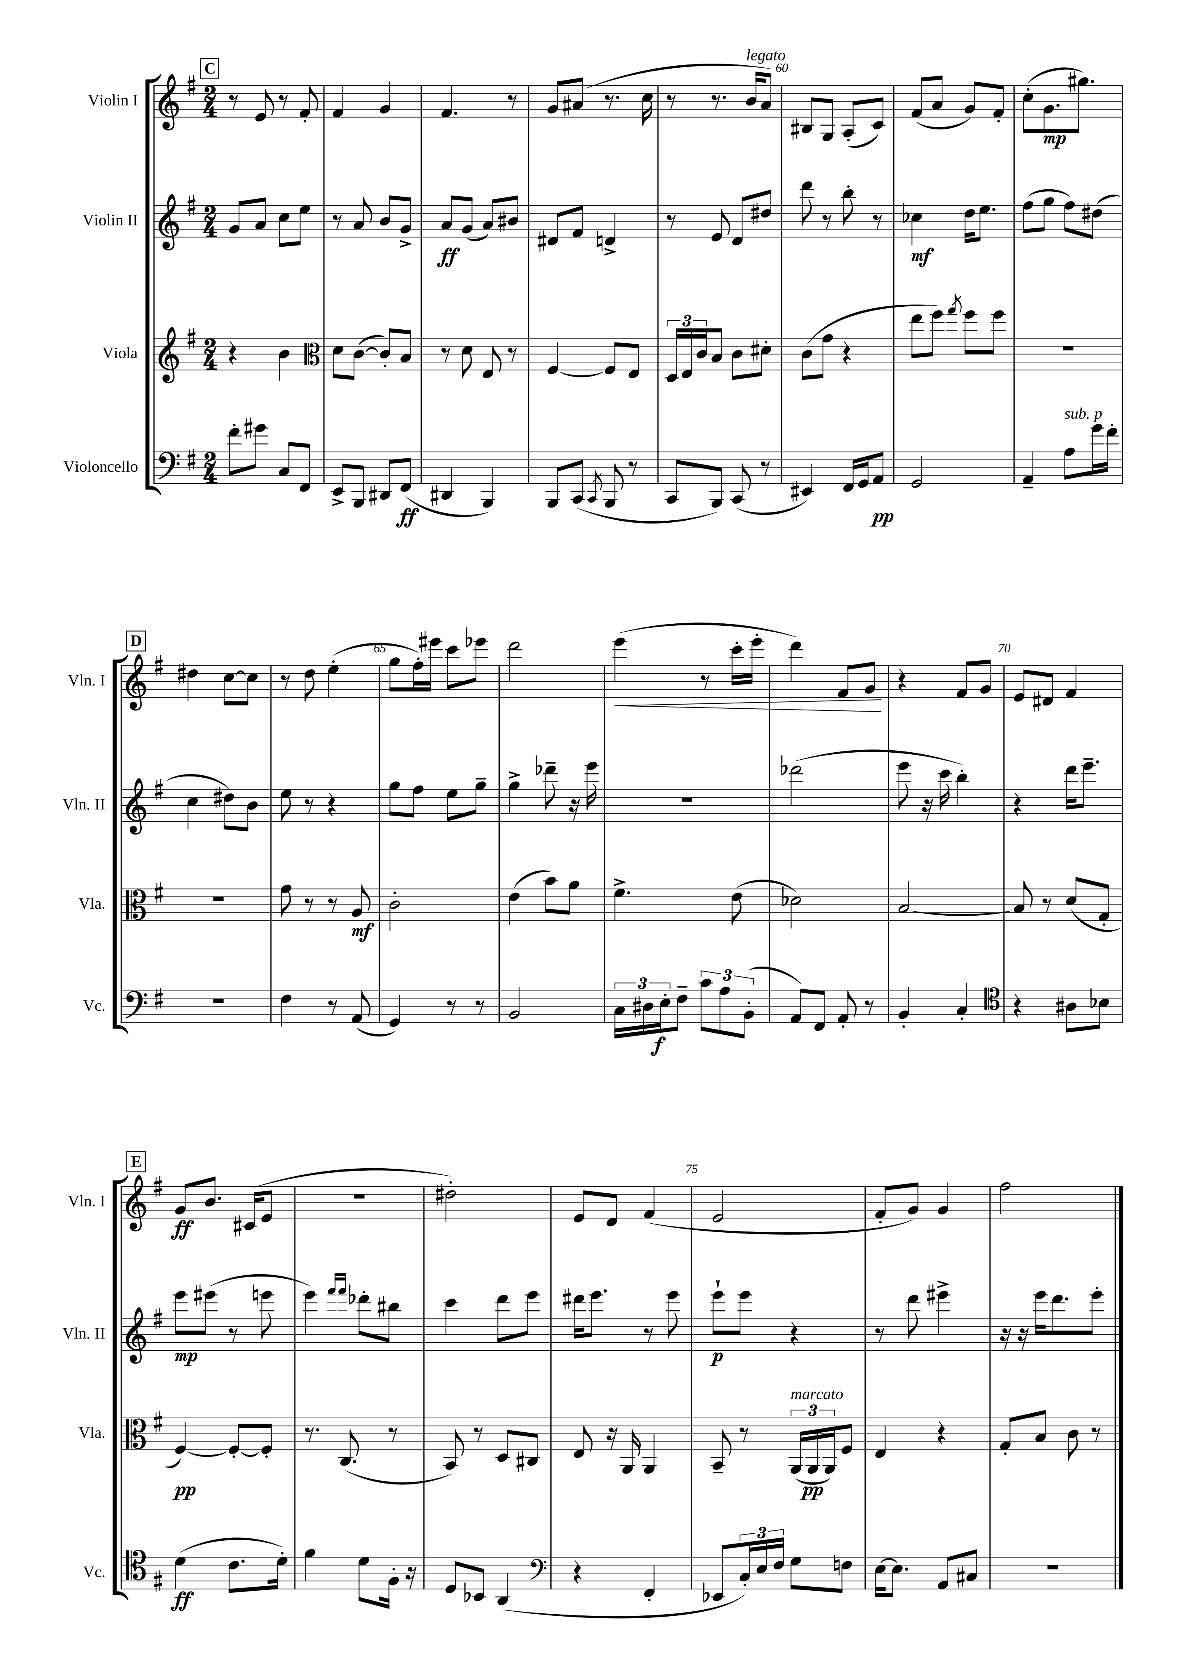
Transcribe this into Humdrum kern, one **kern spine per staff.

**kern	**kern	**kern	**kern
*staff4	*staff3	*staff2	*staff1
*clefF4	*clefG2	*clefG2	*clefG2
*k[f#]	*k[f#]	*k[f#]	*k[f#]
*M2/4	*M2/4	*M2/4	*M2/4
8f#'	4r	8g	8r
8g#	.	8a	8e
8C	4b	8cc	8r
8FF#	.	8ee	8f#'
=	=	=	=
*	*clefC3	*	*
8EE^	8d	8r	4f#
8BBB	([8c	8a	.
8DD#	8c'])	8b	4g
(8FF#	8B	8g^	.
=	=	=	=
4DD#	8r	8a	4.f#
.	8d	(8g	.
4BBB)	8E	8a)	.
.	8r	8b#	8r
=	=	=	=
8BBB	[4F#	8d#	8g
(8CC	.	8f#	(8a#
8qCC	.	.	.
8BBB	8F#]	4d^	8.r
8r	8E	.	.
.	.	.	16cc
=	=	=	=
8CC	24D	8r	8r
.	24E	.	.
.	24c	.	.
8BBB)	8B	8e	8.r
(8CC	8c	8d	.
.	.	.	16b
8r	8d#'	8dd#	8a)
=	=	=	=
4EE#)	(8c	8ddd	8B#
.	8g	8r	8G
16FF#	4r	8bb'	(8A'
16GG	.	.	.
8AA	.	8r	8c)
=	=	=	=
2GG	8ee	4cc-	(8f#
.	8ff#)	.	8a
.	8qgg	.	.
.	8ff#	16dd	8g)
.	.	8.ee	.
.	8ff#	.	8f#'
=	=	=	=
4AA~	2r	(8ff#	(8cc'
.	.	8gg	8.g
8A	.	8ff#)	.
.	.	.	8.gg#)
16g	.	(8dd#	.
16f#'	.	.	.
=	=	=	=
2r	2r	4cc	4dd#
.	.	8dd#)	[8cc
.	.	8b	8cc]
=	=	=	=
4F#	8g	8ee	8r
.	8r	8r	8dd
8r	8r	4r	(4ee'
(8AA	8A	.	.
=	=	=	=
4GG)	2c'	8gg	8gg
.	.	8ff#	16ff#')
.	.	.	16eee#
8r	.	8ee	8ccc
8r	.	8gg~	8eee-
=	=	=	=
2BB	(4e	4gg^	2ddd
.	8b)	8ddd-~	.
.	8a	16r	.
.	.	16eee	.
=	=	=	=
24C	4.f#^	2r	(4eee
24D#	.	.	.
24E'	.	.	.
8F#~	.	.	.
12c	.	.	8r
12A	.	.	.
.	(8e	.	16ccc'
(12BB'	.	.	.
.	.	.	16eee'
=	=	=	=
8AA)	2d-)	(2ddd-	4ddd)
8FF#	.	.	.
8AA'	.	.	8f#
8r	.	.	8g
=	=	=	=
4BB'	[2B	8eee	4r
.	.	16r	.
.	.	16ccc	.
4C'	.	4bb')	8f#
.	.	.	8g
=	=	=	=
*clefC4	*	*	*
4r	8B]	4r	8e
.	8r	.	8d#
8A#	(8d	16ddd	4f#
.	.	8.eee~	.
8B-	8G'	.	.
=	=	=	=
(4d	[4F#)	8eee	8g
.	.	(8eee#	8.b
8.c	8F#'_	8r	.
.	.	.	(16c#
.	8F#']	8eee	8e
16d')	.	.	.
=	=	=	=
4f#	8.r	4eee)	2r
.	(8.C	.	.
.	.	16qqfff#	.
.	.	16qqfff#	.
8d	.	8ddd-'	.
16F#'	8r	8bb#	.
16r	.	.	.
=	=	=	=
8D	8BB)	4ccc	2dd#')
8BB-	8r	.	.
(4AA	8D	8ddd	.
.	8C#	8eee	.
=	=	=	=
*clefF4	*	*	*
4r	8E	16ddd#	8e
.	.	8.eee	.
.	16r	.	8d
.	16AA	.	.
4FF#'	4AA	8r	(4f#
.	.	8eee	.
=	=	=	=
8EE-	8BB~	8eee`	2e
24C')	8r	8eee	.
24E	.	.	.
24F#	.	.	.
8G	(24AA	4r	.
.	24AA	.	.
.	24AA)	.	.
8F	8F#	.	.
=	=	=	=
[16E	4E	8r	8f#'
8.E]	.	.	.
.	.	8ddd	8g)
8AA	4r	4eee#^	4g
8C#	.	.	.
=	=	=	=
2r	8G'	16r	2ff#
.	.	16r	.
.	8B	16eee	.
.	.	8.ddd	.
.	8c	.	.
.	8r	8eee'	.
==	==	==	==
*-	*-	*-	*-
